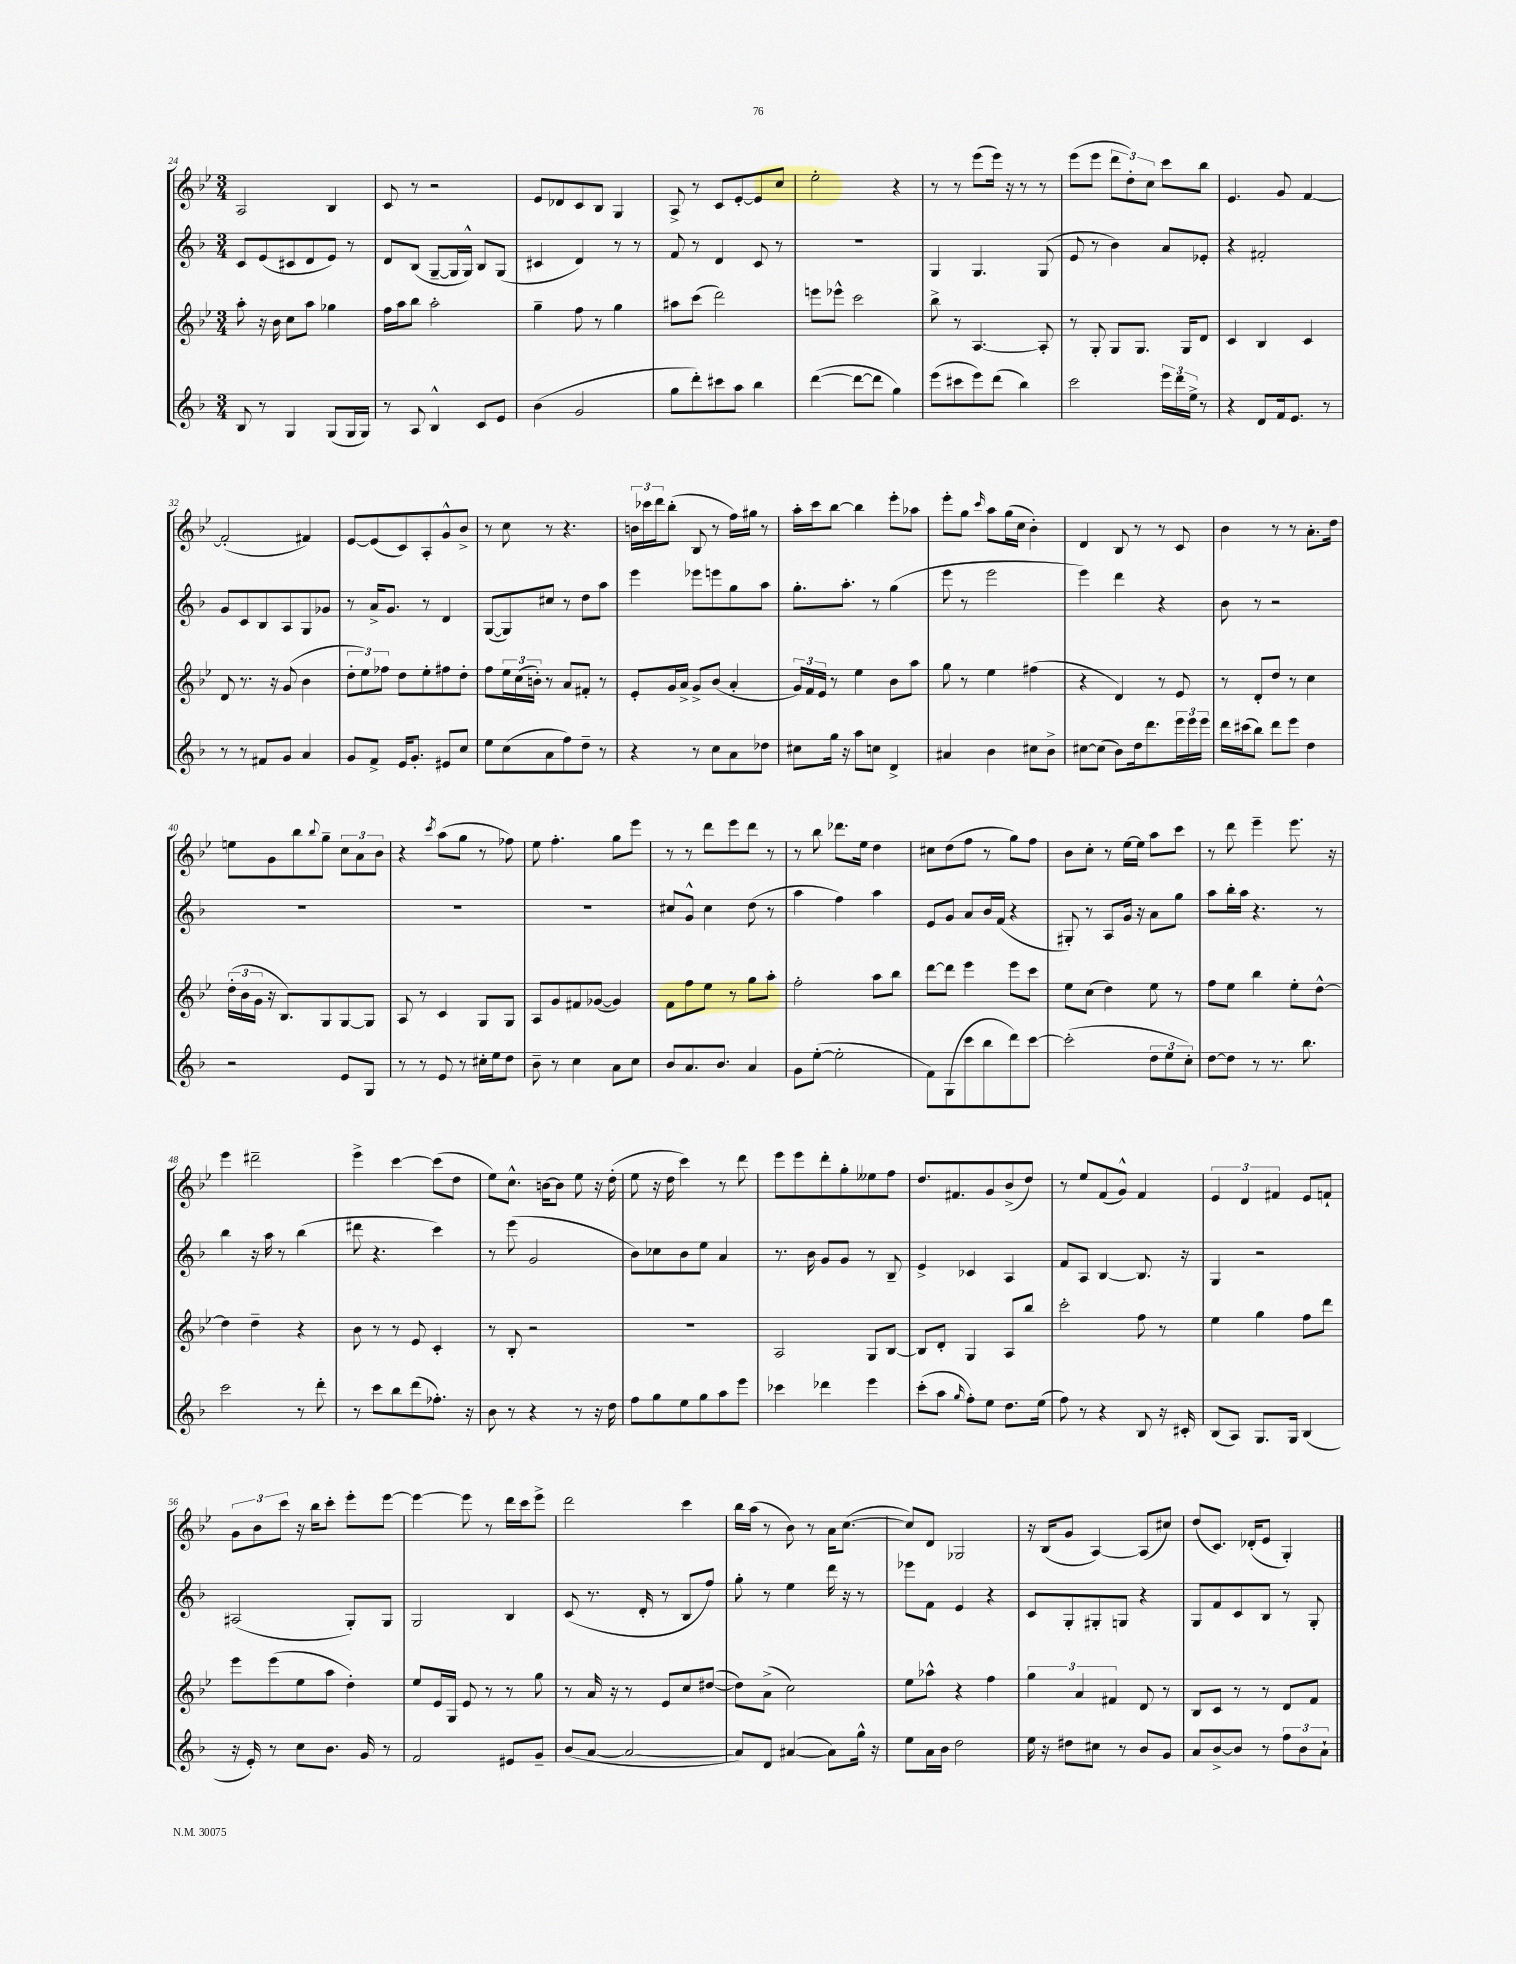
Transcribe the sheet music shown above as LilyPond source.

<<
\new StaffGroup <<
\new Staff = "s0" {
    \clef treble \key bes \major \numericTimeSignature \time 3/4
    a2 bes4 |
    c'8 r8 r2 |
    ees'8 des'8 c'8 bes8 g4 |
    a8-> r8 c'8 ees'8~-. ees'8 c''8 |
    ees''2-. r4 |
    r8 r8 ees'''8( ees'''16) r16 r8 r8 |
    ees'''8( ees'''8 \tuplet 3/2 { d'''8 d''8-.) c''8 } c'''8 bes''8 |
    ees'4. g'8 f'4~ |
    f'2-.( fis'4) |
    ees'8~ ees'8( c'8) a8-. g'8-^ bes'8-> |
    r8 c''8 r8 r4. |
    \tuplet 3/2 { b'16 ces'''16 d'''16 } bes''8-.( bes8 r8 f''16) gis''16 r8 |
    a''16-. c'''16 bes''8~ bes''4 ees'''8-. aes''8 |
    ees'''8-. g''8 \grace { c'''16 } a''8 g''16( c''16 bes'4-.) |
    d'4 bes8 r8 r8 c'8 |
    bes'4 r8 r8 a'8.-. d''16 |
    e''8 g'8 bes''8 \appoggiatura { bes''8 } g''8-- \tuplet 3/2 { c''8 a'8 bes'8 } |
    r4 \acciaccatura { c'''8 } a''8( g''8 r8 fes''8) |
    ees''8 f''4.-. g''8 ees'''8 |
    r8 r8 d'''8 ees'''8 d'''8 r8 |
    r8 bes''8 des'''8. ees''16 d''4 |
    cis''8 d''8( f''8 r8 g''8) f''8 |
    bes'8 c''8-. r8 ees''16~ ees''16 a''8 c'''8 |
    r8 d'''8 ees'''4-- ees'''8. r16 |
    ees'''4 dis'''2-- |
    ees'''4-> c'''4~ c'''8( d''8 |
    ees''8) c''8.-^ b'16~ b'8 ees''8 r16 d''16-.( |
    ees''8 r16 d''16 c'''4) r8 d'''8 |
    ees'''8 ees'''8 d'''8-. g''8-. eeses''8 f''8 |
    d''8. fis'8. g'8 bes'8->( d''8) |
    r8 ees''8 f'8( g'8-^) f'4 |
    \tuplet 3/2 { ees'4 d'4 fis'4 } ees'8 f'8-! |
    \tuplet 3/2 { g'8 bes'8 c'''8 } r16 bes''16 c'''8-. ees'''8-. ees'''8~ |
    ees'''4~ ees'''8 r8 d'''16 c'''16 ees'''8-> |
    d'''2 c'''4 |
    bes''16 a''16( r8 bes'8) r8 a'16 c''8.~( |
    c''8) d'8 ges2 |
    r16 bes16( g'8 a4~) a8( cis''8) |
    d''8( c'8.) des'16-.( ees'8 g4-.) \bar "|." |
}
\new Staff = "s1" {
    \clef treble \key f \major \numericTimeSignature \time 3/4
    c'8 e'8( cis'8 d'8 e'8) r8 |
    d'8 bes8( g8~-- g16 g16-^) bes8 g8( |
    cis'4 d'4) r8 r8 |
    f'8 r8 d'4 c'8 r8 |
    R2. |
    g4 g4. g8( |
    e'8 r8 bes'4) a'8 ees'8-. |
    r4 fis'2-. |
    g'8 c'8 bes8 a8 g8 ges'8 |
    r8 a'16-> g'8. r8 d'4 |
    g8~( g8) cis''8 r8 d''8 a''8 |
    e'''4 ees'''8 e'''8 g''8 a''8 |
    g''8.-. a''8.-. r8 g''4( |
    e'''8 r8 e'''2 |
    e'''4) d'''4 r4 |
    bes'8 r8 r2 |
    R2. |
    R2. |
    R2. |
    cis''8 g'8-^ cis''4 d''8( r8 |
    a''4 f''4) a''4 |
    e'8 g'8 a'8 bes'16 f'16( r4 |
    gis8-.) r8 a8 g'16 r16 a'8 g''8 |
    a''8 bes''16-. a''16 r4. r8 |
    bes''4 r16 a''16 r8 bes''4( |
    dis'''8 r4. c'''4) |
    r8 e'''8( g'2 |
    bes'8) ces''8 bes'8 e''8 a'4 |
    r8. bes'16 g'8 g'8 r8 bes8-- |
    e'4-> ces'4 a4 |
    f'8 a8 bes4~ bes8. r16 |
    g4 r2 |
    ais2( g8-.) g8 |
    g2 bes4 |
    c'8( r8. d'16-. r8 bes8 f''8) |
    g''8-. r8 e''4 d'''16 r16 r8 |
    ees'''8 f'8 e'4 r4 |
    c'8 g8-. gis8-. g8 r4 |
    g8 f'8 c'8 bes8 r8 g8-. \bar "|." |
}
\new Staff = "s2" {
    \clef treble \key bes \major \numericTimeSignature \time 3/4
    a''8-. r16 bes'16 c''8 a''8 ges''4 |
    f''16 a''16 bes''8 a''2-. |
    g''4-- f''8 r8 g''4 |
    ais''8 c'''8( d'''2) |
    e'''8 ees'''8-^ c'''2 |
    bes''8-> r8 a4.~ a8-. |
    r8 g8-. g8 g8. g16 d'8 |
    c'4 bes4 c'4 |
    d'8 r8. r16 g'8( bes'4 |
    \tuplet 3/2 { d''8-. ees''8) fes''8 } d''8 ees''8-. fis''8 d''8-. |
    f''8 \tuplet 3/2 { ees''16 c''16( b'16-.) } r8 a'8 fis'8-. r8 |
    ees'8-. g'16 a'16-> g'8-> bes'8( a'4-. |
    \tuplet 3/2 { g'16) f'16 ees'16 } r8 ees''4 bes'8 a''8 |
    g''8 r8 ees''4 fis''4( |
    r4 d'4) r8 ees'8 |
    r8 d'8-. d''8 r8 c''4 |
    \tuplet 3/2 { d''16-.( bes'16 g'16 } r16 bes8.) g8 g8~ g8 |
    a8 r8 c'4 g8 g8 |
    a8 g'8 fis'8 ges'8~( ges'4) |
    f'8 f''8 ees''8 r8 g''8 a''8-. |
    f''2-. a''8 bes''8 |
    d'''8~ d'''8 ees'''4 ees'''8 c'''8 |
    ees''8 c''8( d''4) ees''8 r8 |
    f''8 ees''8 bes''4 ees''8-. d''8~-^ |
    d''4 d''4-- r4 |
    bes'8 r8 r8 ees'8 c'4-. |
    r8 bes8-. r2 |
    R2. |
    a2 g8 bes8~ |
    bes8 d'8-. g4 a8 bes''8 |
    c'''2-. f''8 r8 |
    ees''4 g''4 f''8 d'''8 |
    ees'''8 ees'''8( ees''8 a''8 d''4-.) |
    ees''8 ees'16 g16 ees'8 r8 r8 g''8 |
    r8 a'16 r16 r8 ees'8 c''8 dis''8~( |
    dis''8) a'8->( c''2) |
    ees''8 aes''8-^ r4 f''4 |
    \tuplet 3/2 { g''4 a'4 fis'4 } d'8 r8 |
    bes8 c'8 r8 r8 d'8 f'8 \bar "|." |
}
\new Staff = "s3" {
    \clef treble \key f \major \numericTimeSignature \time 3/4
    bes8 r8 g4 g8( g16 g16) |
    r8 a8 bes4-^ c'8 e'8 |
    bes'4( g'2 |
    g''8 d'''8-.) cis'''8 a''8 bes''4 |
    d'''4~( d'''8~ d'''8 g''4) |
    e'''8( cis'''8 e'''8) d'''8( bes''4) |
    c'''2 \tuplet 3/2 { e'''16 d'''16 e''16-> } r8 |
    r4 d'8 f'16 e'8. r8 |
    r8 r8 fis'8 g'8 a'4 |
    g'8 f'8-> e'16 g'8.-. eis'8 c''8 |
    e''8 c''8( a'8 f''8) d''8-- r8 |
    r4 r8 c''8 a'8 des''8 |
    cis''8 g''16 r16 a''8 c''8 d'4-> |
    ais'4 bes'4 cis''8 bes'8-> |
    cis''8~ cis''8( bes'8) d''16 d'''8. \tuplet 3/2 { e'''16 e'''16 e'''16 } |
    d'''16 cis'''16( bes''8) d'''8 e'''8 d''4 |
    r2 e'8 g8 |
    r8 r8 e'8 r8 cis''16-. e''16 d''8 |
    bes'8-- r8 c''4 a'8 c''8 |
    bes'8 a'8. bes'8. a'4 |
    g'8 e''8~-.( e''2-. |
    f'8) g8( c'''8 bes''8 d'''8) c'''8~ |
    c'''2-.( \tuplet 3/2 { d''8 e''8 c''8-.) } |
    d''8~ d''8 r8 r8. bes''8. |
    c'''2 r8 d'''8-. |
    r8 c'''8 bes''8 d'''8( fes''8.-.) r16 |
    bes'8 r8 r4 r8 r16 d''16 |
    f''8 g''8 e''8 g''8 a''8 e'''8 |
    ces'''4 des'''4 e'''4 |
    c'''8-.( a''8 \grace { g''16 } f''8-.) e''8 d''8. e''16( |
    f''8) r8 r4 bes8 r16 cis'16-. |
    bes8( a8) g8. g16 bes4( |
    r16 e'16-.) r8 c''8 bes'8. g'16 r8 |
    f'2 eis'8 g'8-- |
    bes'8( a'8~ a'2~ |
    a'8) d'8 ais'4~( ais'8) g''16-^ r16 |
    e''8 a'16 bes'16 d''2 |
    e''16 r16 dis''8 cis''8 r8 bes'8 g'8 |
    a'8 bes'8~-> bes'8 r8 \tuplet 3/2 { f''8 bes'8 a'8-! } \bar "|." |
}
>>
>>
\layout { \context { \Score currentBarNumber = #24 } }
